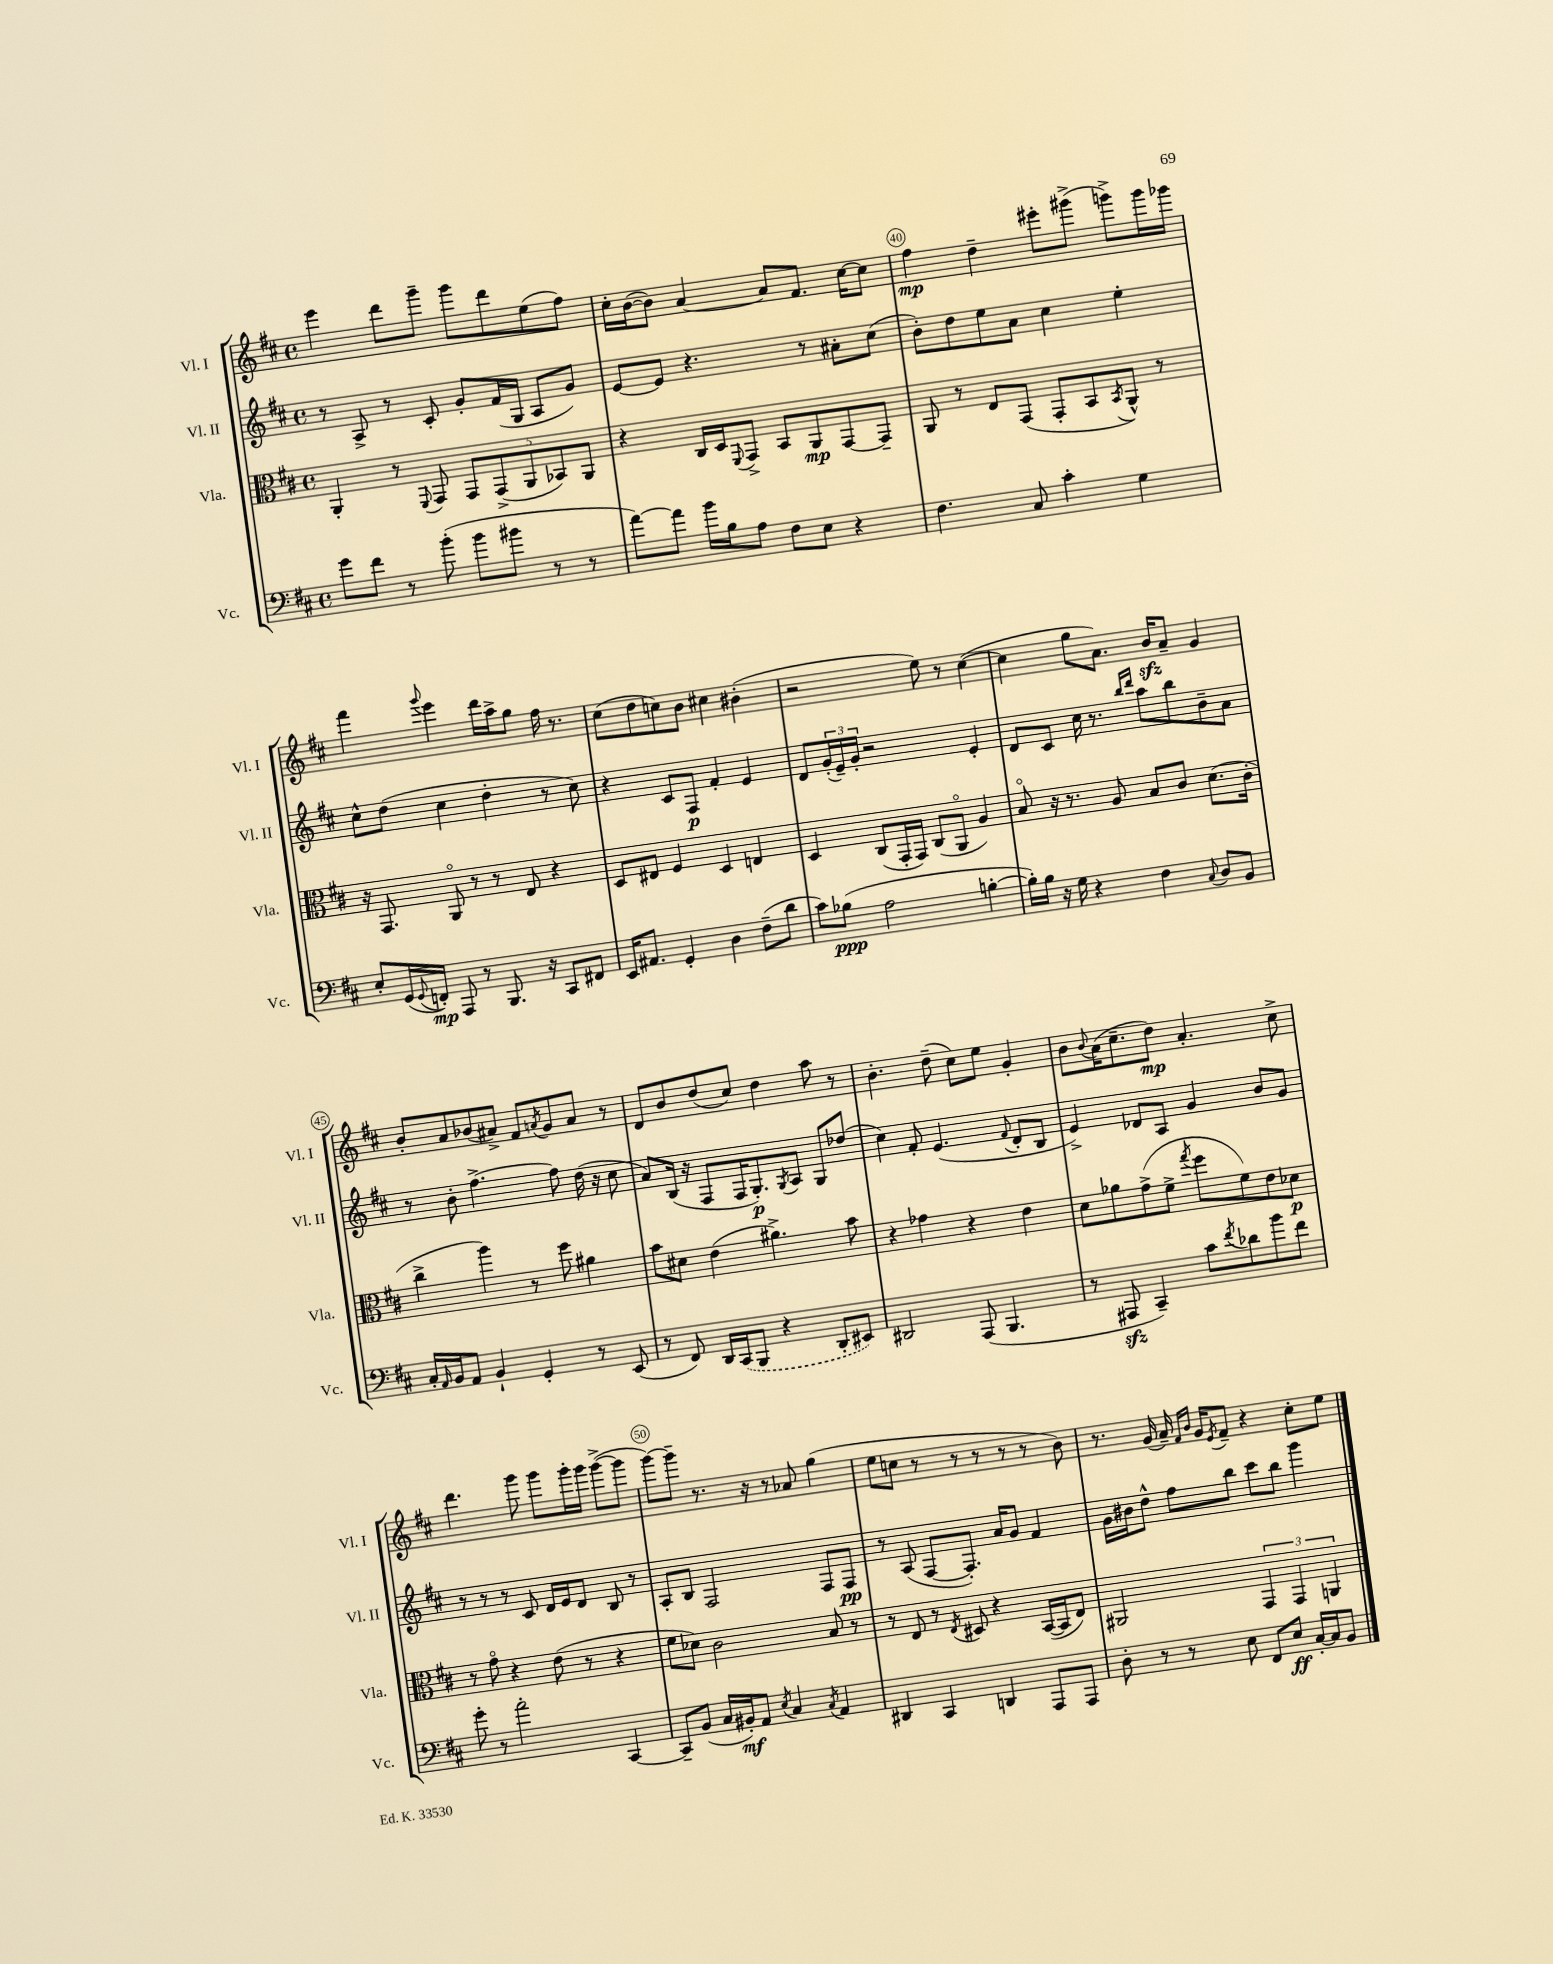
<<
\new StaffGroup <<
\new Staff = "s0" \with { instrumentName = "Vl. I" shortInstrumentName = "Vl. I" } {
    \clef treble \key d \major \defaultTimeSignature \time 4/4
    e'''4 d'''8 g'''8-- g'''8 d'''8 e''8( fis''8) |
    cis''16-. b'16~( b'8) a'4~ a'8 fis'8. cis''16~ cis''8 |
    fis''4\mp d''4-- eis'''8-. gis'''8->( g'''8->) g'''16 ges'''16 |
    fis'''4 \appoggiatura { g'''8 } e'''4 d'''16 a''16-> g''8 fis''16 r8. |
    cis''8( d''8 c''8) b'8 cis''4 bis'4-.( |
    r2 e''8) r8 cis''4~( |
    cis''4 g''8 a'8.) b'16\sfz a'8-- g'4 |
    b'8-. a'8 bes'8( ais'8->) fis'8 \acciaccatura { a'8 } g'8 a'8 r8 |
    d'8 b'8 d''8( cis''8) d''4 a''8 r8 |
    b'4.-. d''8--( cis''8) e''8 g'4-. |
    b'8 \appoggiatura { b'8 } a'16( cis''8.-- d''8\mp) a'4.-. cis''8-> |
    d'''4. g'''8 g'''8 g'''16-. g'''16 g'''8~->( g'''8 |
    g'''8~) g'''8-- r8. r16 r8 aes'8 g''4( |
    e''8 c''8 r8 r8 r8 r8 r8 b'8) |
    r8. g'16( a'16--) \grace { fis'16 b'16 } g'16 \acciaccatura { e'8 } fis'8-- r4 cis''8-. e''8 \bar "|." |
}
\new Staff = "s1" \with { instrumentName = "Vl. II" shortInstrumentName = "Vl. II" } {
    \clef treble \key d \major \defaultTimeSignature \time 4/4
    r8 a8-> r8 cis'8-. g'8-. fis'16( g16 a8 g'8) |
    e'8~ e'8 r4. r8 ais'8-. cis''8( |
    b'8-.) d''8 e''8 a'8 cis''4 e''4-. |
    cis''8-^ d''8( cis''4 d''4-. r8 cis''8) |
    r4 cis'8 fis8\p fis'4-. e'4 |
    d'8 \tuplet 3/2 { g'16-.( e'16--) g'16-. } r2 e'4-. |
    d'8 cis'8 cis''16 r8. \grace { b''16 d'''16 } a''8 b''8 b'8-- a'8 |
    r8 b'8-. fis''4.~-> fis''8 d''16( r16 cis''8 |
    a'8) b16( r16 fis8 fis16 g8.-.\p) \acciaccatura { g8 } a8 g8 des''8( |
    cis''4) fis'8-. e'4.( \appoggiatura { fis'8 } d'8-. b8 |
    e'4->) des'8 a8 g'4 b'8 g'8 |
    r8 r8 r8 cis'8 d'16 e'16 d'8 b8 r8 |
    a8-. b8 fis2 fis8 fis8\pp |
    r8 a8( fis8~ fis8.-.) a'16 g'8 fis'4 |
    g'16 bis'16 d''8-^ fis''8 b''8 cis'''8 b''8 g'''4 \bar "|." |
}
\new Staff = "s2" \with { instrumentName = "Vla." shortInstrumentName = "Vla." } {
    \clef alto \key d \major \defaultTimeSignature \time 4/4
    a,4-. r8 \appoggiatura { fis,8 } g,8 \tuplet 5/4 { g,8 g,8->( a,8 bes,8) a,8 } |
    r4 cis16 d16 \appoggiatura { fis,8 } g,8-> b,8 a,8\mp g,8~ g,8-- |
    a,8 r8 e8 g,8( g,8-. b,8 \acciaccatura { b,8 } a,8-^) r8 |
    r16 g,8. a,8\flageolet r8 r8 e8 r4 |
    d8 eis8 fis4 d4 e4 |
    d4 cis8( g,16-. g,16) cis8( a,8\flageolet a4) |
    b8\flageolet r16 r8. a8 b8 cis'8 d'8.( cis'16-. |
    cis''4-> a''4) r8 fis''8 ais'4 |
    b'8 dis'8 e'4( ais'4.->) b'8 |
    r4 ges'4 r4 e'4 |
    d'8 aes'8 g'8->( fis'8-> \acciaccatura { g''8 } fis''8 fis'8) e'8 des'8\p |
    r8 g'8\flageolet r4 e'8( r8 r4 |
    fis'8 des'8) cis'2 b8 r8 |
    r8 e8 r8 \acciaccatura { e8 } dis8 r4 b,16~( b,16 e8) |
    ais,2 \tuplet 3/2 { g,4 g,4 a,4 } \bar "|." |
}
\new Staff = "s3" \with { instrumentName = "Vc." shortInstrumentName = "Vc." } {
    \clef bass \key d \major \defaultTimeSignature \time 4/4
    g'8 fis'8 r8 b'8-.( b'8 bis'8 r8 r8 |
    a'8~) a'8 b'16 b16 a8 fis8 e8 r4 |
    fis4. cis8 cis'4-. g4 |
    e8-. g,16( \appoggiatura { g,8 } f,16-.\mp) a,,8 r8 b,,8. r16 cis,8 fis,8 |
    e,16 ais,8. g,4-. d4 fis8--( d'8 |
    cis'8) bes8\ppp( a2 b4~-. |
    b16-.) b16 r16 g16 r4 fis4 \appoggiatura { cis8 } d8 b,8 |
    cis16-. \grace { a,16 } b,16 a,8 b,4-! g,4-. r8 e,8( |
    r8 fis,8) d,16 \once \slurDashed cis,16( b,,8 r4 d,8-. eis,8) |
    dis,2 a,,8( b,,4. |
    r8 ais,,8\sfz cis,4--) cis'8 \acciaccatura { fis'8 } des'8 b'8 fis'8 |
    g'8-. r8 a'2-. cis,4~ |
    cis,8-- b,8( cis16 bis,16-.\mf) a,8 \acciaccatura { e8 } cis4 \acciaccatura { cis8 } a,4 |
    dis,4 cis,4 d,4 a,,8 a,,8 |
    d8-. r8 r8 e8 fis,8 e8\ff cis16~-. cis16 b,8 \bar "|." |
}
>>
>>
\layout { \context { \Score currentBarNumber = #38 \override BarNumber.break-visibility = ##(#f #t #t) barNumberVisibility = #(every-nth-bar-number-visible 5) \override BarNumber.stencil = #(make-stencil-circler 0.1 0.3 ly:text-interface::print) } }
